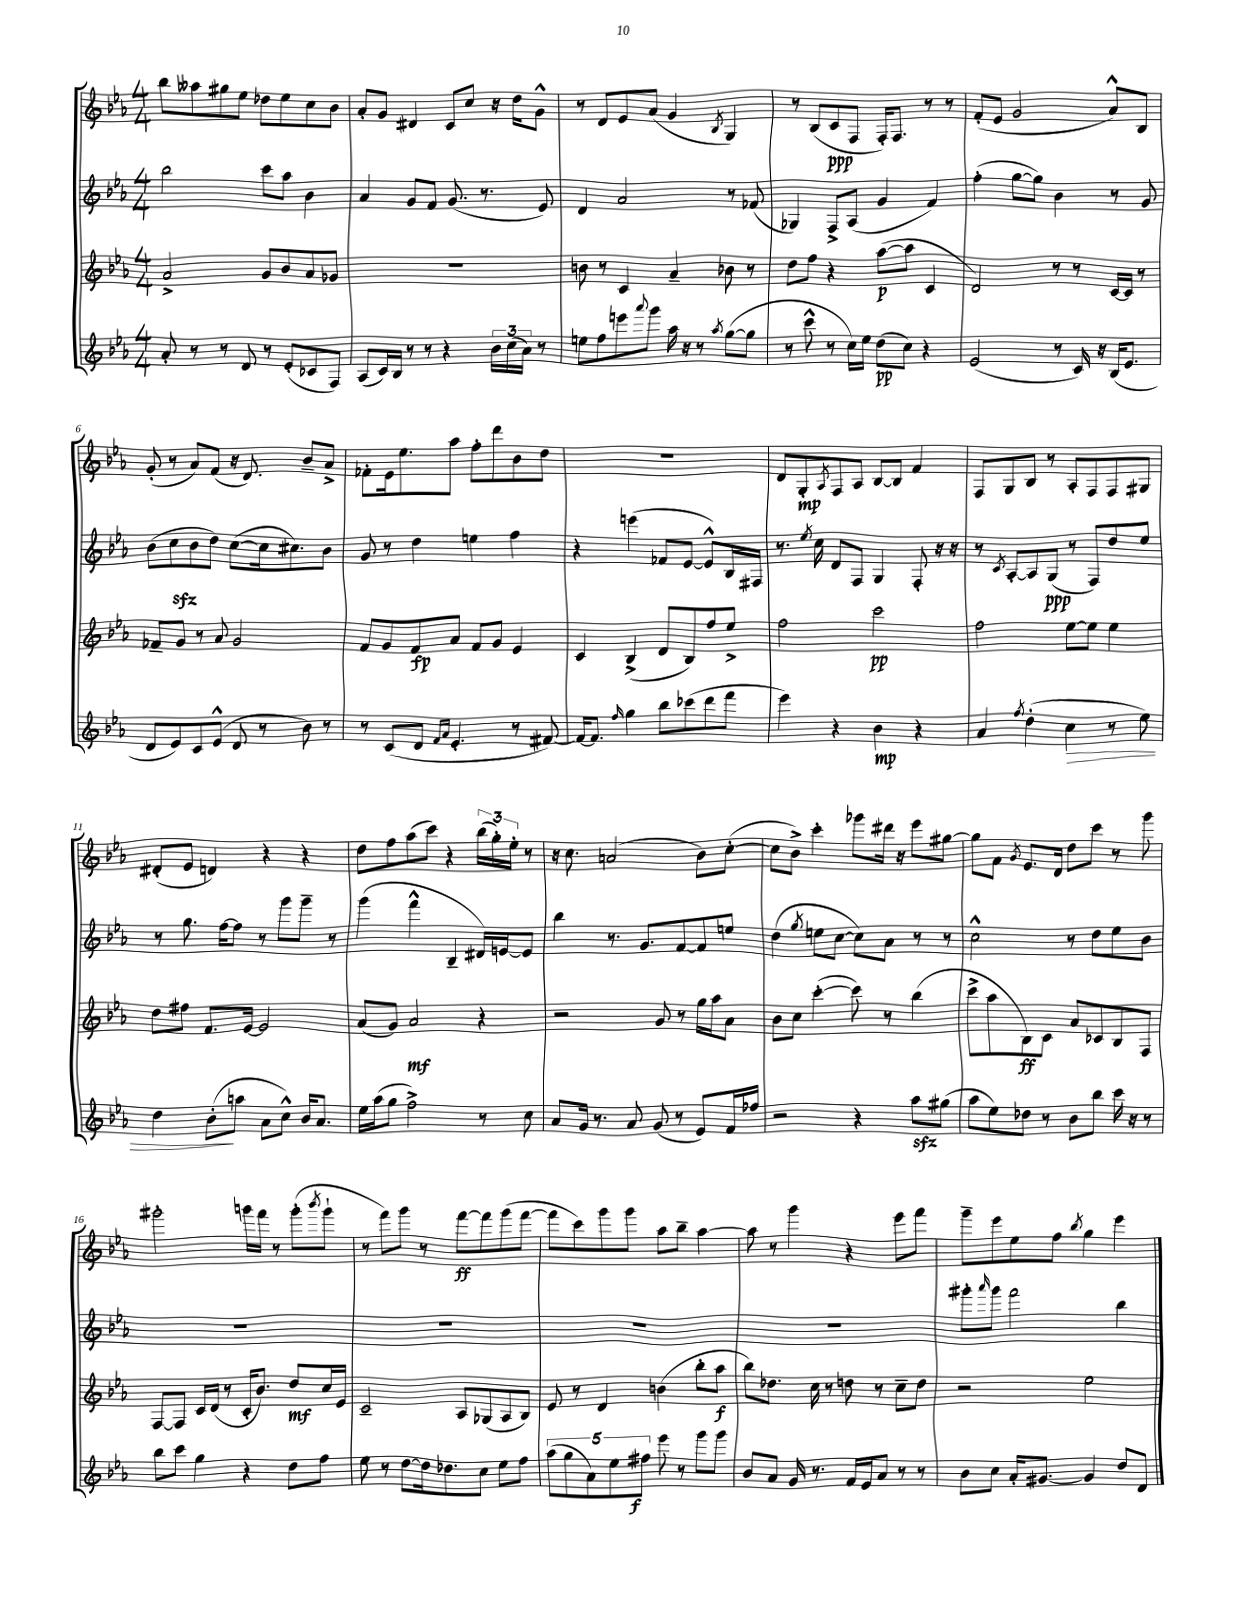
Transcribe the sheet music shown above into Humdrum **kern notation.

**kern	**dynam	**kern	**dynam	**kern	**dynam	**kern	**dynam
*part4	*part4	*part3	*part3	*part2	*part2	*part1	*part1
*staff4	*staff4	*staff3	*staff3	*staff2	*staff2	*staff1	*staff1
*clefG2	*	*clefG2	*	*clefG2	*	*clefG2	*
*k[b-e-a-]	*	*k[b-e-a-]	*	*k[b-e-a-]	*	*k[b-e-a-]	*
*M4/4	*	*M4/4	*	*M4/4	*	*M4/4	*
=1	=1	=1	=1	=1	=1	=1	=1
8a-'/	.	2a-^/	.	2bb-\	.	8bb-\L	.
8r	.	.	.	.	.	8aa--X\	.
8r	.	.	.	.	.	8gg#X\	.
8d/	.	.	.	.	.	8ee-\J	.
8r	.	8g/L	.	8ccc\L	.	8dd-X\L	.
(8e-'/L	.	8b-/	.	8aa-\J	.	8ee-\	.
8c-X/	.	8a-/	.	4b-\	.	8cc\	.
8F/J)	.	8g-X/J	.	.	.	8b-\J	.
=2	=2	=2	=2	=2	=2	=2	=2
(8A-/L	.	1r	.	4a-/	.	8a-'/L	.
16c/L)	.	.	.	.	.	8g/J	.
16B-/JJ	.	.	.	.	.	.	.
8r	.	.	.	8g/L	.	4d#X/	.
8r	.	.	.	8f/J	.	.	.
4r	.	.	.	(8.g/	.	8c/L	.
.	.	.	.	.	.	8cc/J	.
.	.	.	.	8.r	.	.	.
24b-\LL	.	.	.	.	.	16r	.
(24cc\	.	.	.	.	.	.	.
.	.	.	.	.	.	16dd\KL	.
24a-\JJ)	.	.	.	.	.	.	.
8r	.	.	.	8e-/)	.	8g^^\J	.
=3	=3	=3	=3	=3	=3	=3	=3
8een\L	.	8bn\	.	4d/	.	8r	.
8ff\	.	8r	.	.	.	8d/L	.
8eeen\	.	4c/	.	2a-/	.	8e-/	.
8qqaaa-/	.	.	.	.	.	.	.
8ggg\J	.	.	.	.	.	(8a-/J	.
16aa-\	.	4a-~/	.	.	.	4g/	.
16r	.	.	.	.	.	.	.
8r	.	.	.	.	.	.	.
8qaa-/	.	.	.	.	.	8qB-/	.
([8gg\L	.	8b-X\	.	8r	.	4G/)	.
8gg\J]	.	8r	.	(8f-X/	.	.	.
=4	=4	=4	=4	=4	=4	=4	=4
8r	.	8dd\L	.	4G-X/)	.	8r	.
8ccc^^\	.	8ff\J	.	.	.	(8B-/L	.
8r	.	4r	.	8F^/L	.	8c/	ppp
16cc\LL)	.	.	.	(8A-/J	.	8F/J	.
16ee-\JJ	.	.	.	.	.	.	.
(8dd\L	pp	([8aa-\L	p	4g/	.	16F'/KL)	.
.	.	.	.	.	.	8.F/J	.
8cc\J)	.	8aa-\J]	.	.	.	.	.
4r	.	4c/	.	4f/)	.	8r	.
.	.	.	.	.	.	8r	.
=5	=5	=5	=5	=5	=5	=5	=5
(2e-/	.	2d/)	.	(4ff'\	.	(8f'/L	.
.	.	.	.	.	.	8e-/J	.
.	.	.	.	[8gg\L	.	2g/	.
.	.	.	.	8gg\J])	.	.	.
8r	.	8r	.	4b-\	.	.	.
16c/)	.	8r	.	.	.	.	.
16r	.	.	.	.	.	.	.
(16B-/KL	.	[16c/LL	.	8r	.	8a-^^/L)	.
8.e-/J	.	16c/JJ]	.	.	.	.	.
.	.	8r	.	8g/	.	8B-/J	.
!!LO:LB:g=z
=6	=6	=6	=6	=6	=6	=6	=6
8d/L	.	8f-X~/L	.	(8b-\L	.	(8g'/	.
8e-/)	.	8g/J	.	8cczz\	.	8r	.
8c/	.	8r	.	8b-\	.	8a-/L)	.
(8e-^^/J	.	8a-/	.	8dd\J)	.	(8f/J	.
8d/	.	2g/	.	([8cc\L	.	16r	.
.	.	.	.	.	.	8.d/)	.
8r	.	.	.	16cc\k]	.	.	.
.	.	.	.	8.cc#X\)	.	.	.
8b-\)	.	.	.	.	.	8b-~/L	.
8r	.	.	.	8b-\J	.	8a-^/J	.
=7	=7	=7	=7	=7	=7	=7	=7
8r	.	8f/L	.	8g/	.	8f-X'\L	.
(8c/L	.	8g/	.	8r	.	16e-\k	.
.	.	.	.	.	.	8.ee-\	.
8d/J	.	8f/	fp	4dd\	.	.	.
16qqf/LL	.	.	.	.	.	.	.
16qqa-/JJ	.	.	.	.	.	.	.
4.e-'/	.	8a-/J	.	.	.	8aa-\J	.
.	.	8f/L	.	4een\	.	8ff'\L	.
.	.	8g/J	.	.	.	8ddd\	.
8r	.	4e-/	.	4ff\	.	8b-\	.
[8f#X/)	.	.	.	.	.	8dd\J	.
=8	=8	=8	=8	=8	=8	=8	=8
16f#/KL_	.	4c/	.	4r	.	1r	.
8.f#/J]	.	.	.	.	.	.	.
16qqff/	.	.	.	.	.	.	.
4gg\	.	(4B-^/	.	(4eeen\	.	.	.
8bb-\L	.	8d/L	.	8f-X/L	.	.	.
(8ccc-X\	.	8B-/)	.	[8e-/J	.	.	.
8ddd\	.	8ff/	.	8e-^^/L])	.	.	.
8fff\J	.	8ee-^/J	.	16B-/L	.	.	.
.	.	.	.	16F#X/JJ	.	.	.
=9	=9	=9	=9	=9	=9	=9	=9
4eee-\)	.	2ff\	.	8.r	.	8d/L	.
.	.	.	.	.	.	8G'/	mp
.	.	.	.	8qee-/	.	.	.
.	.	.	.	16cc\	.	.	.
.	.	.	.	.	.	8qA-/	.
4r	.	.	.	8d/L	.	8F/	.
.	.	.	.	8F/J	.	8A-/J	.
4b-\	mp	2ccc\	pp	4G/	.	[8B-/L	.
.	.	.	.	.	.	8B-/J]	.
4r	.	.	.	8F'/	.	4f/	.
.	.	.	.	16r	.	.	.
.	.	.	.	16r	.	.	.
=10	=10	=10	=10	=10	=10	=10	=10
4a-/	.	2ff\	.	8r	.	8F/L	.
.	.	.	.	8qc/	.	.	.
.	.	.	.	[8A-'/L	.	8G/	.
8qff/	.	.	.	.	.	.	.
(4dd'\	.	.	.	8A-/]	.	8B-/J	.
.	.	.	.	(8G/J	ppp	8r	.
!	!LO:HP:b	!	!	!	!	!	!
4cc\	>	[8ee-\L	.	8r	.	8A-'/L	.
.	.	8ee-\J]	.	8F/L)	.	8F/	.
8r	.	4ee-\	.	8dd/	.	8F/	.
8ee-\)	.	.	.	8ee-/J	.	8G#X/J	.
!!LO:LB:g=z
=11	=11	=11	=11	=11	=11	=11	=11
4dd\	.	8dd\L	.	8r	.	(8d#X'/L	.
.	.	8ff#X\J	.	8.gg\	.	8e-/J	.
(8b-'\L	.	8.f/L	.	.	.	4dn/)	.
.	.	.	.	[16ff\KL	.	.	.
8aan\J	]	.	.	8ff\J]	.	.	.
.	.	[16e-/Jk	.	.	.	.	.
8a-\L	.	2e-/]	.	8r	.	4r	.
8cc^^\J)	.	.	.	8ggg\L	.	.	.
16b-/KL	.	.	.	8ggg~\J	.	4r	.
8.a-/J	.	.	.	.	.	.	.
.	.	.	.	8r	.	.	.
=12	=12	=12	=12	=12	=12	=12	=12
16ee-\LL	.	(8a-/L	.	(4ggg\	.	8dd\L	.
(16aa-\J	.	.	.	.	.	.	.
8gg\J	.	8g/J)	.	.	.	8ff\	.
2ff^\)	.	2a-/	mf	4fff^^\	.	(8aa-\	.
.	.	.	.	.	.	8ccc\J)	.
.	.	.	.	4B-~/	.	4r	.
8r	.	4r	.	16d#X/LL)	.	(24bb-\LL	.
.	.	.	.	.	.	24gg'\)	.
.	.	.	.	[16en/J	.	.	.
.	.	.	.	.	.	24ee-'\JJ	.
8cc\	.	.	.	8e/J]	.	8r	.
=13	=13	=13	=13	=13	=13	=13	=13
8a-/L	.	2r	.	4bb-\	.	16r	.
.	.	.	.	.	.	8.cc\	.
16g/Jk	.	.	.	.	.	.	.
8.r	.	.	.	.	.	.	.
.	.	.	.	8.r	.	(2an/	.
8a-/	.	.	.	.	.	.	.
.	.	.	.	8.g/L	.	.	.
(8g/	.	8g/	.	.	.	.	.
8r	.	8r	.	[8f/	.	.	.
8e-/L)	.	16gg\LL	.	8f/]	.	8b-\L)	.
.	.	16aa-\J	.	.	.	.	.
16f/L	.	8a-\J	.	8een/J	.	([8cc'\J	.
16ff-X/JJ	.	.	.	.	.	.	.
=14	=14	=14	=14	=14	=14	=14	=14
2r	.	8b-\L	.	(4dd\	.	8cc\L]	.
.	.	8cc\J	.	.	.	8b-^\J)	.
.	.	.	.	8qgg/	.	.	.
.	.	([4ccc'\	.	8een\L	.	4ccc'\	.
.	.	.	.	[8cc\J	.	.	.
4r	.	8ccc\])	.	8cc\L])	.	8ggg-X\L	.
.	.	8r	.	8a-\J	.	16ddd#X\Jk	.
.	.	.	.	.	.	16r	.
8aa-zz\L	.	(4bb-\	.	8r	.	8eee-\L	.
(8gg#X\J	.	.	.	8r	.	[8gg#X\J	.
=15	=15	=15	=15	=15	=15	=15	=15
8aa-\L	.	8ccc^\L	.	2cc^^\	.	8gg#\L]	.
8ee-\)	.	8aa-\	.	.	.	8f\J	.
.	.	.	.	.	.	8qg/	.
8dd-X\J	.	8B-\)	ff	.	.	8.e-/L	.
8r	.	8c\J	.	.	.	.	.
.	.	.	.	.	.	16d/Jk	.
8b-\L	.	8a-/L	.	8r	.	8dd\L	.
8bb-\J	.	8c-X/	.	8dd\L	.	8ccc\J	.
16ccc\	.	8B-/	.	8ee-\	.	8r	.
16r	.	.	.	.	.	.	.
8r	.	8F/J	.	8b-\J	.	8ggg\	.
!!LO:LB:g=z
=16	=16	=16	=16	=16	=16	=16	=16
8bb-\L	.	[8F/L	.	1r	.	2ggg#X'\	.
8ccc\J	.	8F/J]	.	.	.	.	.
4gg\	.	16c/LL	.	.	.	.	.
.	.	(16d/JJ	.	.	.	.	.
.	.	8r	.	.	.	.	.
4r	.	16c'/KL	.	.	.	16gggn\LL	.
.	.	8.b-/J)	.	.	.	16fff\JJ	.
.	.	.	.	.	.	8r	.
8dd\L	.	8dd/L	mf	.	.	(8ggg'\L	.
.	.	.	.	.	.	8qbbb-/	.
8ff\J	.	16cc/L	.	.	.	8ggg`\J	.
.	.	16e-/JJ	.	.	.	.	.
=17	=17	=17	=17	=17	=17	=17	=17
8ee-\	.	2c~/	.	1r	.	8r	.
8r	.	.	.	.	.	8fff\L)	.
[8dd\L	.	.	.	.	.	8ggg\J	.
16dd\k]	.	.	.	.	.	8r	.
8.dd-X\	.	.	.	.	.	.	.
.	.	8A-/L	.	.	.	[8fff\L	ff
8cc\J	.	(8G-X/	.	.	.	8fff\]	.
8ee-\L	.	8A-/	.	.	.	(8ggg\	.
8ff\J	.	8B-/J)	.	.	.	[8fff\J	.
=18	=18	=18	=18	=18	=18	=18	=18
(10aa-\L	.	8e-/	.	1r	.	8fff\L]	.
10gg\	.	.	.	.	.	.	.
.	.	8r	.	.	.	8ccc\)	.
10a-\)	.	.	.	.	.	.	.
.	.	4d/	.	.	.	8ggg\	.
10ee-\	.	.	.	.	.	.	.
.	.	.	.	.	.	8ggg\J	.
10ff#X\J	f	.	.	.	.	.	.
8eee-\	.	(4bn\	.	.	.	8aa-\L	.
8r	.	.	.	.	.	8bb-~\J	.
8ggg\L	.	8bb-'\L	.	.	.	[4aa-\	.
8ggg\J	.	8aa-\J	f	.	.	.	.
=19	=19	=19	=19	=19	=19	=19	=19
8b-/L	.	8bb-\L)	.	1r	.	8aa-\]	.
8a-/J	.	8.dd-X\J	.	.	.	8r	.
16g/	.	.	.	.	.	4ggg\	.
8.r	.	16cc\	.	.	.	.	.
.	.	8r	.	.	.	.	.
16f/LL	.	8ddn\	.	.	.	4r	.
16e-/J	.	.	.	.	.	.	.
8a-/J	.	8r	.	.	.	.	.
8r	.	8cc~\L	.	.	.	8eee-\L	.
8r	.	8dd\J	.	.	.	8fff\J	.
=20	=20	=20	=20	=20	=20	=20	=20
8b-\L	.	2r	.	8ggg#X'\L	.	8ggg~\L	.
.	.	.	.	16qqaaa-/	.	.	.
8cc\J	.	.	.	8ggg#\J	.	8eee-\	.
16a-'/KL	.	.	.	2fff\	.	8ee-\	.
[8.g#X/J	.	.	.	.	.	.	.
.	.	.	.	.	.	8ff\J	.
.	.	.	.	.	.	8qbb-/	.
4g#/]	.	2ee-\	.	.	.	4gg\	.
8dd/L	.	.	.	4bb-\	.	4eee-\	.
8d/J	.	.	.	.	.	.	.
==	==	==	==	==	==	==	==
*-	*-	*-	*-	*-	*-	*-	*-
